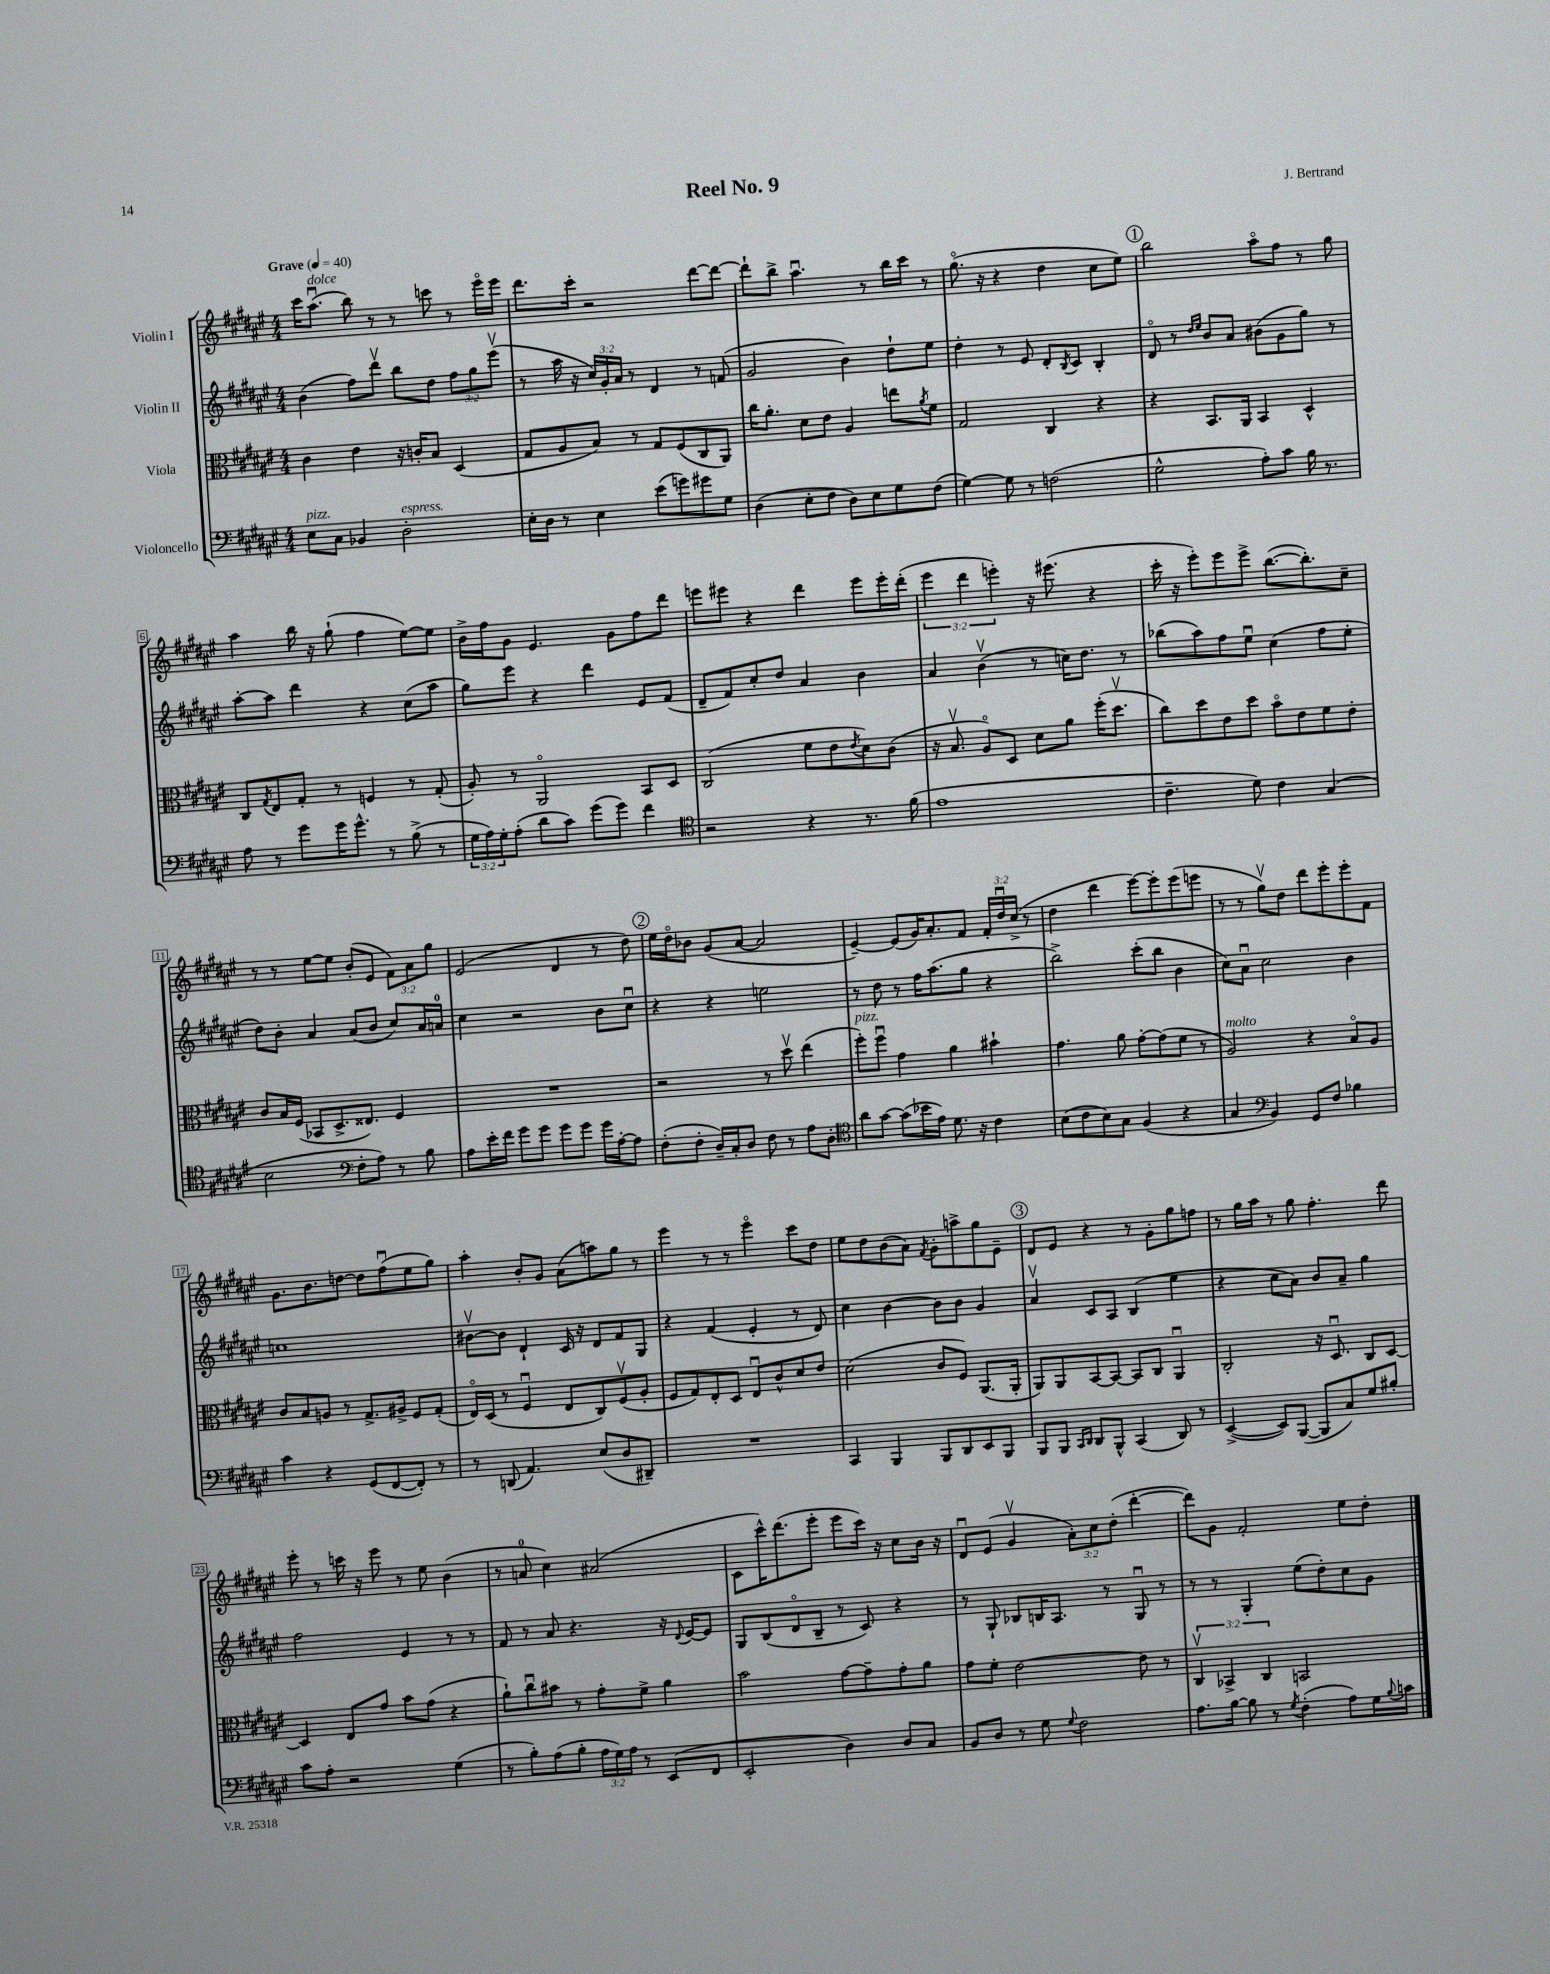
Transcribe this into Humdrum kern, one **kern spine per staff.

**kern	**kern	**kern	**kern
*part4	*part3	*part2	*part1
*staff4	*staff3	*staff2	*staff1
*I"Violoncello	*I"Viola	*I"Violin II	*I"Violin I
*clefF4	*clefC3	*clefG2	*clefG2
*k[f#c#g#d#a#e#]	*k[f#c#g#d#a#e#]	*k[f#c#g#d#a#e#]	*k[f#c#g#d#a#e#]
*M4/4	*M4/4	*M4/4	*M4/4
*MM40	*MM40	*MM40	*MM40
=1	=1	=1	=1
!	!	!	!LO:TX:a:B:t=Grave
!LO:TX:a:i:t=pizz.	!	!	!
8E#\L	4c#\	(4b\	16ccc#\KL
!	!	!	!LO:TX:a:i:t=dolce
.	.	.	(8.aa#u\J
8C#\J	.	.	.
4BB-X/	4e#\	8ff#\L)	8bb\)
.	.	8ddd#v\J	8r
!LO:TX:a:i:t=espress.	!	!	!
2D#'\	16r	8bb\L	8r
.	16cn'/KL	.	.
.	8B/J	8dd#\J	8cccn\
.	(4D#/	12ff#\L	8r
.	.	12gg#\	.
.	.	.	16eee#\LL
.	.	(12eee#v\J	.
.	.	.	16eee#\JJ
=2	=2	=2	=2
16E#'\LL	8G#/L	8r	8.ddd#\L
16D#\JJ	.	.	.
8r	8A#/	16aa#\	.
.	.	16r	16ccc#'\Jk
4E#\	8B/J)	24cc#/LL)	2r
.	.	24g#'/	.
.	.	24a#/JJ	.
.	8r	8r	.
(8e#\L	8G#/L	4d#/	.
8gn\)	(8F#/	.	.
8g#X\	8C#/	8r	[8ddd#\L
8G#\J	8AA#/J)	(8fn/	8ddd#\J_
=3	=3	=3	=3
(4D#\	16cc#\KL	2g#/	8ddd#`\L]
.	8.a#'\J	.	.
.	.	.	8bb^\J
8E#'\L	8d#\L	.	4.aa#u\
8F#\J	8e#\J	.	.
8D#\L)	4A#/	4b\)	.
8E#\	.	.	8r
8G#\	8een\L	8dd#`\L	16bb\LL
.	.	.	16ccc#\JJ
.	8qa#/	.	.
(8F#\J	8f#\J	8ee#\J	8r
=4	=4	=4	=4
[4G#\)	2G#/	4dd#'\	(8.gg#\
.	.	.	16r
8G#\]	.	8r	4r
8r	.	8e#/	.
(2Fn\	4C#/	8d#'/L	4dd#\
.	.	8qB/	.
.	.	8c#/J	.
.	4r	4B'/	8cc#\L
.	.	.	8ee#\J)
!!LO:REH:place=s1:t=1
=5	=5	=5	=5
2G#^^\	4r	8d#/	2bb\
.	.	8r	.
.	.	16qqdd#/LL	.
.	.	16qqee#/JJ	.
.	8.BB/L	8b/L	.
.	.	8a#/J	.
.	16AA#/Jk	.	.
8A#'\L)	4BB/	(8b#X\L	8aa#\L
8c#\J	.	8g#\	8ff#\J
16B\	4D#^^/	8gg#\J)	8r
8.r	.	.	.
.	.	8r	8gg#\
!!LO:LB:g=z
=6	=6	=6	=6
8A#\	8C#/L	[8aa#'\L	4aa#\
.	8qG#/	.	.
8r	8E#/	8aa#\J]	.
8g#\L	8G#'/J	4ddd#\	16bb\
.	.	.	16r
16g#\K	8r	.	(8gg#`\
8.g#^^\J	.	.	.
.	4Fn/	4r	4ff#\
8r	.	.	.
(8B^\	8r	(8cc#\L	[8ee#\L)
8r	(8G#'/	8aa#\J	8ee#\J]
=7	=7	=7	=7
24G#\LL	8A#'/)	8gg#\L)	16b^\LL
24A#\)	.	.	.
.	.	.	16ff#\J
24G#'\J	.	.	.
(8A#'\J	8r	8eee#\J	8g#\J
8d#\L	2AA#/	4r	4.e#/
8c#\J)	.	.	.
(8g#\L	.	4ddd#\	.
8g#\J)	.	.	8g#\L
4f#\	8BB/L	8e#/L	8ff#\
.	8D#/J	(8f#/J	8ddd#\J
=8	=8	=8	=8
*clefC4	*	*	*
2r	(2C#/	8d#~/L	8eeen\L
.	.	8f#/)	8eee#X\J
.	.	8cc#'/	4r
.	.	8dd#/J	.
4r	8f#\L	4a#/	4ddd#\
.	8e#\	.	.
.	8qe#/	.	.
8.r	8d#\)	4b\	8eee#\L
.	(8c#\J	.	16eee#'\L
(16f#\	.	.	(16ddd#'\JJ
=9	=9	=9	=9
1e#	16r	4a#/	6eee#\
.	8.Bv/	.	.
.	.	.	6ddd#\
.	8A#/L)	(4bv\	.
.	.	.	6eeen'\)
.	8D#/J	.	.
.	8d#\L	8r	16r
.	.	.	(8.eee#X\
.	8a#\J	16ccn\KL)	.
.	.	8.dd#\J	.
.	(16ff#'\KL	.	4r
.	8.dd#v\J	.	.
.	.	8r	.
=10	=10	=10	=10
4.c#~\	8cc#\L)	(8bb-X\L	16ccc#'\
.	.	.	16r
.	8dd#\	8aa#\)	8eee#'\L)
.	8e#\	8ff#\	8eee#\
8d#\)	8dd#\J	8ee#u\J	8eee#^\J
4c#\	8b\L	(4cc#\	([8.bb\L
.	8e#\	.	.
.	.	.	8.bb'\])
(4G#/	8f#\	8ff#\L	.
.	8e#'\J	8ee#'\J	8cc#~\J
!!LO:LB:g=z
=11	=11	=11	=11
2B\	8c#/L	8dd#\L)	8r
.	16B/L	8b'\J	8r
.	(16F#/JJ	.	.
.	8BB-X/L	4a#/	[8ee#\L
.	8.D#^/	.	8ee#\J]
*clefF4	*	*	*
8F#'\L	.	(8a#/L	(8b'/L
.	8.E##X/J)	.	.
8A#\J)	.	8b/J	8e#/J
8r	4F#/	8cc#/L)	12f#\L)
.	.	.	12a#\
8B\	.	16a#/L	.
.	.	.	12gg#\J
.	.	16an/JJ	.
=12	=12	=12	=12
8A#\L	1r	4cc#\	(2e#/
16e#'\L	.	.	.
16f#\JJ	.	.	.
8g#\L	.	2r	.
8g#\J	.	.	.
8g#\L	.	.	4d#/
8g#\J	.	.	.
16g#\LL	.	8b\L	8r
[16A#'\J	.	.	.
8A#\J]	.	8cc#u\J	8dd#\)
!!LO:REH:place=s1:t=2
=13	=13	=13	=13
(8F#'\L	2r	4r	16ee#\LL
.	.	.	16dd#\J
8F#'\J	.	.	8b-X\J
16D#~/LL)	.	4r	(8g#/L
16C#'/J	.	.	.
8D#/J	.	.	[8a#/J
8F#\	8r	2een\	2a#/]
8r	8dd#v\	.	.
8A#\L	(4ee#\	.	.
8D#'\J	.	.	.
=14	=14	=14	=14
*clefC4	*	*	*
!	!LO:TX:a:i:t=pizz.	!	!
8a#\L	8ff#'\L)	8r	[4e#~/)
[8g#\J	8ff#u\J	8dd#\	.
(8g#\L]	4g#\	8r	(8e#/L]
16b-X\L	.	16ff#\KL	16g#/K)
16e#\JJ)	.	(8.aa#\	8.a#'/
8.d#\	4a#\	.	.
.	.	8gg#\J	8f#/J
16r	.	.	.
4c#\	4b#X`\	4r	24f#'/LL
.	.	.	24dd#u/
.	.	.	(24cc#^/JJ
.	.	.	8r
=15	=15	=15	=15
(8B\L	4.g#\	2bb^\)	4dd#\
8c#\	.	.	.
8B\)	.	.	4ddd#\
8G#\J	8a#\	.	.
(4F#/	[8g#'\L	(8ccc#'\L	[8eee#\L)
.	(8g#\]	8bb\J	8eee#'\]
4r	8f#\J	4b\	(8eee#\
.	8r	.	8eeen\J
=16	=16	=16	=16
!	!LO:TX:a:i:t=molto	!	!
4G#/	2A#/)	8cc#\L)	8r
.	.	8a#u\J	8r
*clefF4	*	*	*
4BB/)	.	2cc#\	8gg#v\L)
.	.	.	8dd#\J
8GG#/L	4r	.	8ddd#\L
8F#/J	.	.	8eee#'\
4B-X\	8B/L	4b\	8eee#'\
.	8A#/J	.	8f#\J
!!LO:LB:g=z
=17	=17	=17	=17
4c#\	8c#/L	1ccn	8.g#\L
.	8B/	.	.
.	.	.	8.b\
4r	8An/J	.	.
.	8r	.	[8ddn\J
(8GG#/L	8.G#^/L	.	8dd\L]
[8FF#/	.	.	(8ff#u\
.	16A#X^/Jk	.	.
8FF#'/J])	8F#/L	.	8ee#\
8r	(8G#'/J	.	8gg#\J)
=18	=18	=18	=18
8r	16E#/LL)	[8b#Xv\L	4aa#'\
.	(16D#/JJ	.	.
(8DDn/	8r	8b#\J]	.
4.AA#/)	4F#u/	4d#`/	8b'/L
.	.	.	8g#/J
.	8E#/L	16c#/	(8a#\L
.	.	16r	.
(8E#/L	8C#/)	8d#/L	8aan\)
8D#/	(8F#v/	8f#/	8gg#\J
8DD#X~/J)	8A#'/J	8G#/J	8r
=19	=19	=19	=19
1r	8F#/L	4r	4eee#\
.	8G#/)	.	.
.	8E#'/	(4f#/	8r
.	8D#/J	.	8r
.	8E#u/L	4e#'/	4eee#\
.	8c#^^/	.	.
.	8d#/	8r	8ccc#\L
.	8e#/J	8d#/)	8dd#\J
=20	=20	=20	=20
4CC#/	(2d#\	4cc#\	8ee#\L
.	.	.	8dd#\
4BBB/	.	[4b\	(8b\
.	.	.	8a#\J)
.	.	.	8qf#/
8BBB/L	8c#/L	8b\L]	8g#'\L
8DD#/	8F#/J)	8b\J	8aan^\
8EE#/	(8.AA#/L	4g#/	8gg#\
8BBB/J	.	.	8e#~\J
.	16AA#'/Jk	.	.
!!LO:REH:place=s1:t=3
=21	=21	=21	=21
8BBB/L	8AA#/L)	4a#v/	8d#/L
8BBB/J	8AA#/	.	8e#/J
16qqCC#/LL	.	.	.
16qqDD#/JJ	.	.	.
8DD#/L	[8BB/	8c#/L	4r
8BBB^^/J	8BB/J_	8A#/J	.
(4CC#/	8BB/L]	(4B/	8r
.	8C#/J	.	8g#'\L
8DD#/)	4AA#u/	4ee#\	8gg#\
8r	.	.	8ffn\J
=22	=22	=22	=22
([4EE#^/	2C#'/	4r	8r
.	.	.	16gg#\LL
.	.	.	16aa#\JJ
8EE#/L])	.	8cc#\L	8r
([8BBB/J	.	8a#\J)	8gg#\
8BBB/L]	16r	8b/L	4.ff#'\
.	8.D#u/	.	.
8C#/)	.	8a#~/J	.
8G#/	8C#/L	4gg#\	.
8B#X'/J	[8D#/J	.	8ddd#\
!!LO:LB:g=z
=23	=23	=23	=23
8c#\L	4D#/]	2ff#\	8eee#'\
8A#'\J	.	.	8r
2r	8E#/L	.	16cccn\
.	.	.	16r
.	8g#/J	.	8eee#\
.	8b\L	4e#/	8r
.	(8g#\J	.	8ee#\
(4G#\	4r	8r	(4b\
.	.	8r	.
=24	=24	=24	=24
8r	8a#`\L)	8f#/	8r
8B'\L)	8cc#u\	8r	8an/
(8A#\	8b#X\J	8a#/	4cc#\)
8B'\J	8r	4.r	.
24A#\LL	8g#'\L	.	(2a#X/
24G#\)	.	.	.
24A#\JJ	.	.	.
8r	8f#^\J	.	.
(8EE#/L	4a#\	16r	.
.	.	8qqd#/	.
.	.	[16e#/KL	.
8FF#/J	.	8e#/J]	.
=25	=25	=25	=25
2EE#'/	2b\	8G#/L	8c#\L
.	.	(8B/	16ccc#^^\K)
.	.	.	(8.ddd#\
.	.	8d#/	.
.	.	8B~/J	8eee#'\J
4D#\)	[8g#\L	8r	8eee#\L
.	8g#~\]	8c#/)	16ccc#\Jk)
.	.	.	16r
8D#/L	8g#'\	4r	8cc#\L
8C#/J	8a#\J	.	16b\Jk
.	.	.	16r
=26	=26	=26	=26
8BB/L	8g#\L	8r	8d#u/L
8D#/J	8f#'\J	8G#`/	(8e#/J
8r	[2e#\	8B-X/L	4g#v/
8G#\	.	16Bn/K	.
.	.	8.A#/J	.
8qqG#/	.	.	.
2F#\	.	.	12a#'\L)
.	.	.	12cc#\
.	.	8r	.
.	.	.	(12dd#'\J
.	8e#\]	8G#u/	[4ddd#'\
.	8r	8r	.
=27	=27	=27	=27
8.A#\L	6C#v/	8r	8ddd#\L])
.	.	8r	8g#\J
.	6BB-X^/	.	.
[16B\Jk	.	.	.
8B\]	.	4G#'/	2f#'/
.	6C#/	.	.
8r	.	.	.
8qG#/	.	.	.
(4F#'\	2BBn/	(8ee#\L	.
.	.	8dd#'\)	.
8A#\L)	.	8cc#\	8ee#\L
16G#\L	.	8g#\J	8dd#'\J
8qqB/	.	.	.
16cn\JJ	.	.	.
==	==	==	==
*-	*-	*-	*-
